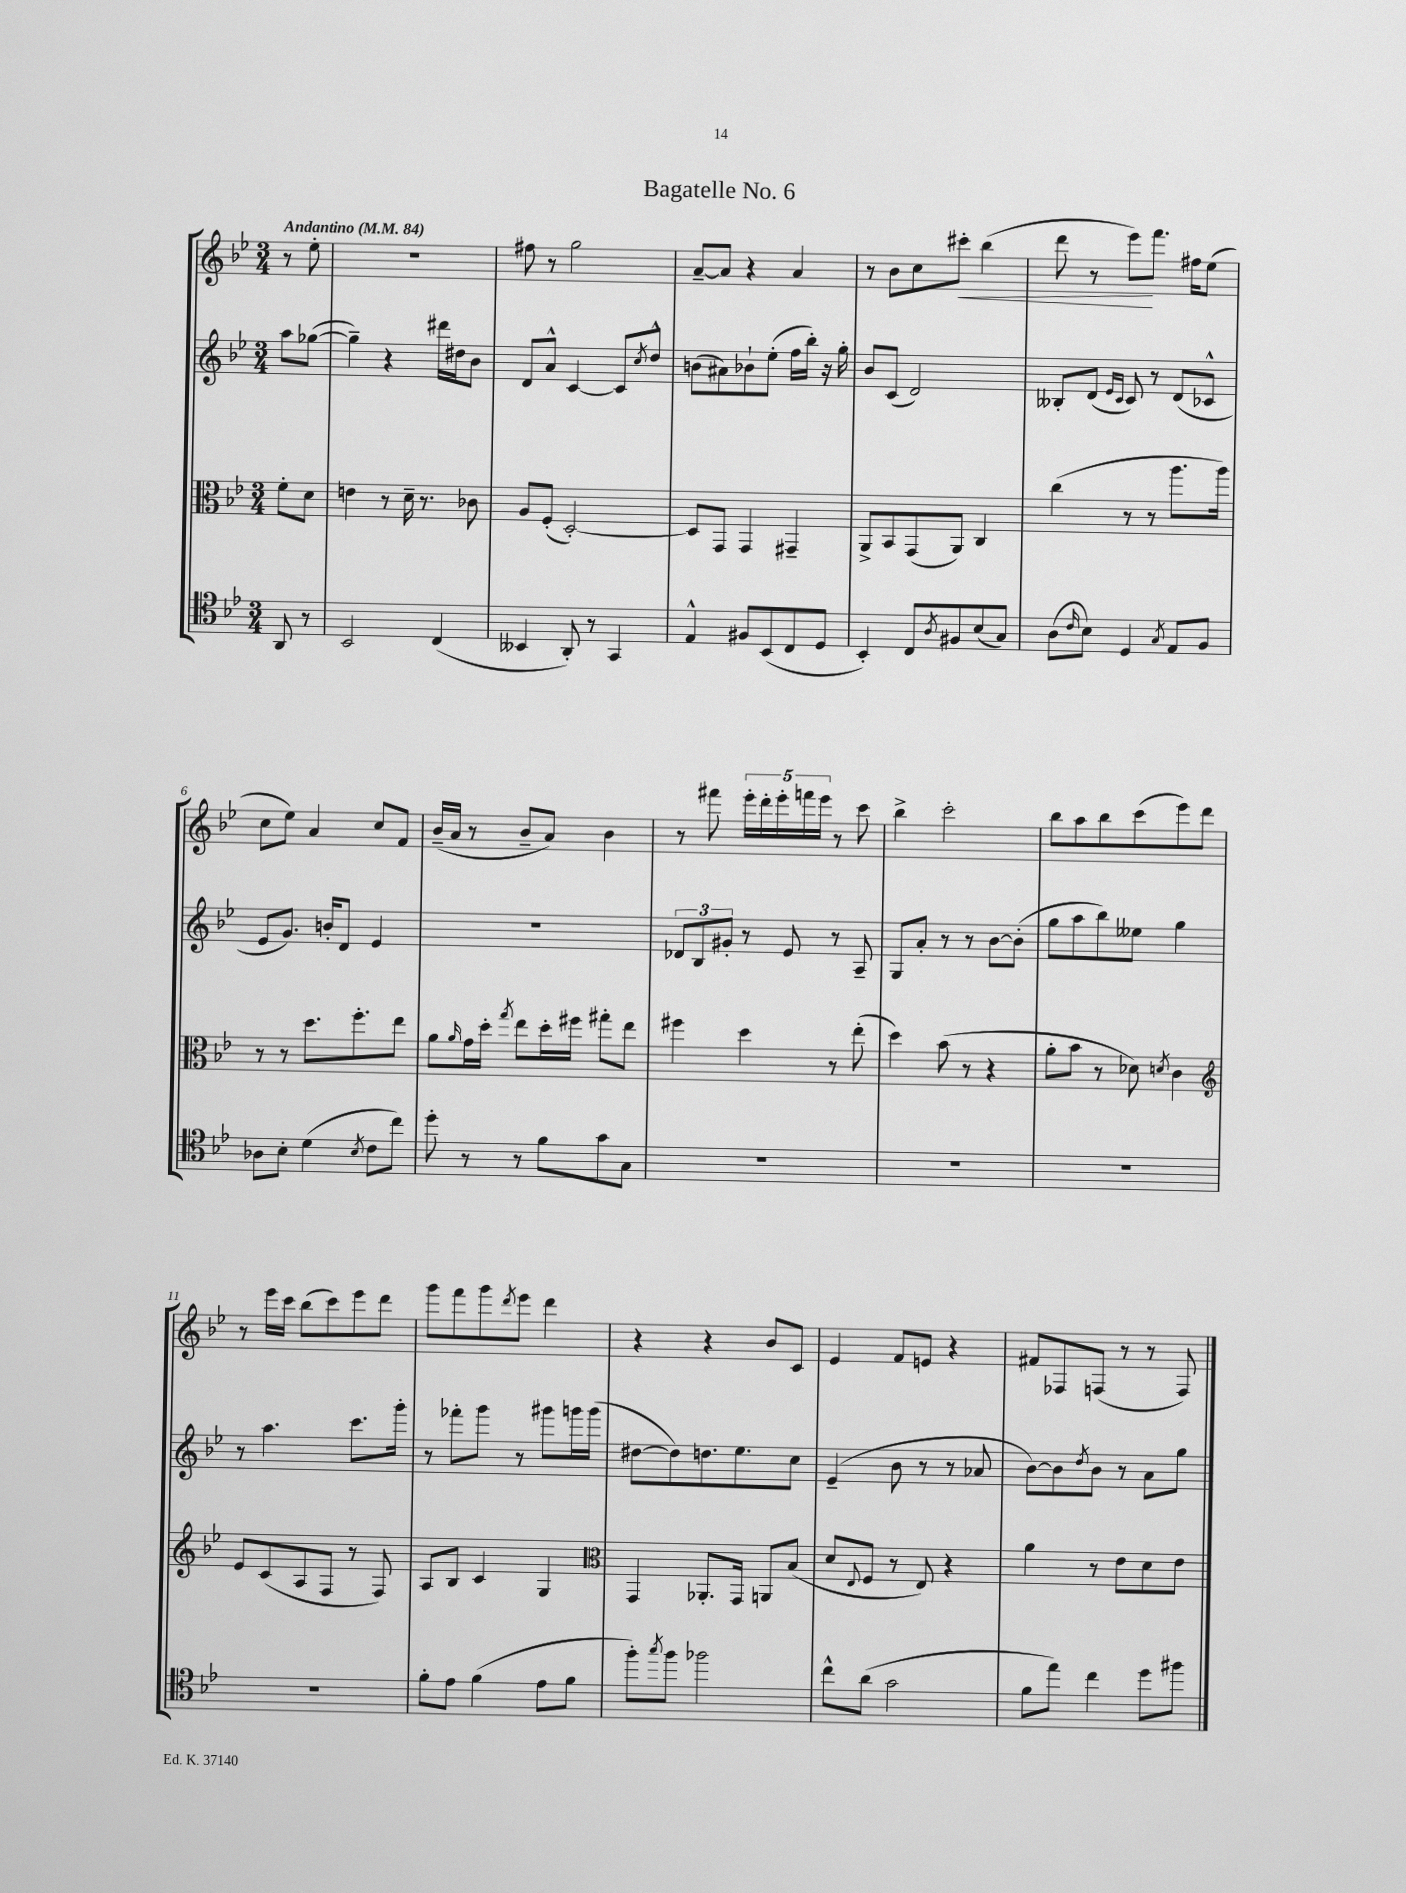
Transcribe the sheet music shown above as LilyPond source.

\header { title = "Bagatelle No. 6" }
<<
\new StaffGroup <<
\new Staff = "s0" {
    \clef treble \key bes \major \numericTimeSignature \time 3/4 \partial 4 \tempo "Andantino" 4 = 84
    r8 ees''8-. |
    R2. |
    fis''8 r8 g''2 |
    a'8~-- a'8 r4 a'4 |
    r8 bes'8 c''8 cis'''8-.\< bes''4( |
    d'''8 r8 ees'''8\!) f'''8. fis''16 ees''8( |
    c''8 ees''8) a'4 c''8 f'8 |
    bes'16--( a'16 r8 bes'8-- a'8) bes'4 |
    r8 fis'''8 \tuplet 5/4 { ees'''16-. d'''16-. ees'''16-. f'''16 ees'''16 } r8 c'''8 |
    bes''4-> c'''2-. |
    bes''8 a''8 bes''8 c'''8( ees'''8) d'''8 |
    r8 ees'''16 c'''16 bes''8( c'''8) ees'''8 d'''8 |
    g'''8 f'''8 g'''8 \acciaccatura { d'''8 } ees'''8 d'''4 |
    r4 r4 bes'8 c'8 |
    ees'4 f'8 e'8 r4 |
    fis'8 fes8 f8( r8 r8 f8) \bar "|." |
}
\new Staff = "s1" {
    \clef treble \key bes \major \numericTimeSignature \time 3/4 \partial 4
    a''8 ges''8~( |
    ges''4--) r4 dis'''16 dis''16 bes'8 |
    d'8 a'8-^ c'4~ c'8 \acciaccatura { c''8 } d''8-^ |
    b'8( ais'8) bes'8-! ees''8-.( f''16 bes''16-.) r16 g''16-. |
    bes'8 c'8( d'2) |
    beses8-. d'8( \grace { ees'16 c'16 } c'8) r8 d'8( ces'8-^ |
    ees'8 g'8.) b'16-. d'8 ees'4 |
    r2. |
    \tuplet 3/2 { des'8 bes8 gis'8-. } r8 ees'8 r8 a8-- |
    g8 a'8-. r8 r8 bes'8~ bes'8-.( |
    g''8 a''8 bes''8) eeses''8 g''4 |
    r8 a''4. c'''8. g'''16-. |
    r8 fes'''8-. g'''8 r8 gis'''8 g'''16 g'''16( |
    dis''8~ dis''8) d''8. ees''8. c''8 |
    ees'4--( bes'8 r8 r8 aes'8 |
    bes'8~) bes'8 \acciaccatura { d''8 } bes'8 r8 a'8 g''8 \bar "|." |
}
\new Staff = "s2" {
    \clef alto \key bes \major \numericTimeSignature \time 3/4 \partial 4
    f'8-. d'8 |
    e'4 r8 d'16-- r8. ces'8 |
    a8 f8-.( d2~-.) |
    d8 g,8 g,4 gis,4-- |
    a,8-> bes,8 g,8( a,8) c4 |
    c''4( r8 r8 a''8. a''16) |
    r8 r8 d''8. f''8.-. ees''8 |
    a'8 \grace { a'16 } g'16 d''16-. \acciaccatura { g''8 } ees''8 d''16-. fis''16 gis''8-. ees''8 |
    fis''4 d''4 r8 ees''8-.( |
    d''4) bes'8( r8 r4 |
    a'8-. bes'8 r8 des'8) \acciaccatura { d'8 } c'4 |
    \clef treble ees'8 c'8( a8 f8 r8 f8) |
    a8 bes8 c'4 g4 |
    \clef alto g,4 aes,8.-. g,16 a,8 bes8( |
    d'8 \appoggiatura { ees8 } f8 r8 ees8) r4 |
    a'4 r8 ees'8 d'8 ees'8 \bar "|." |
}
\new Staff = "s3" {
    \clef tenor \key bes \major \numericTimeSignature \time 3/4 \partial 4
    a,8 r8 |
    bes,2 c4( |
    beses,4 a,8-.) r8 g,4 |
    ees4-^ fis8 bes,8( c8 d8 |
    bes,4-.) c8 \acciaccatura { a8 } fis8 bes8( g8) |
    a8( \grace { c'16 } bes8) d4 \acciaccatura { g8 } ees8 f8 |
    aes8 bes8-. d'4( \acciaccatura { bes8 } c'8 c''8) |
    d''8-. r8 r8 f'8 g'8 g8 |
    R2. |
    R2. |
    R2. |
    R2. |
    f'8-. ees'8 f'4( ees'8 f'8 |
    f''8-.) \acciaccatura { g''8 } f''8 fes''2 |
    c''8-^ a'8( g'2 |
    f'8 ees''8) c''4 d''8 fis''8 \bar "|." |
}
>>
>>
